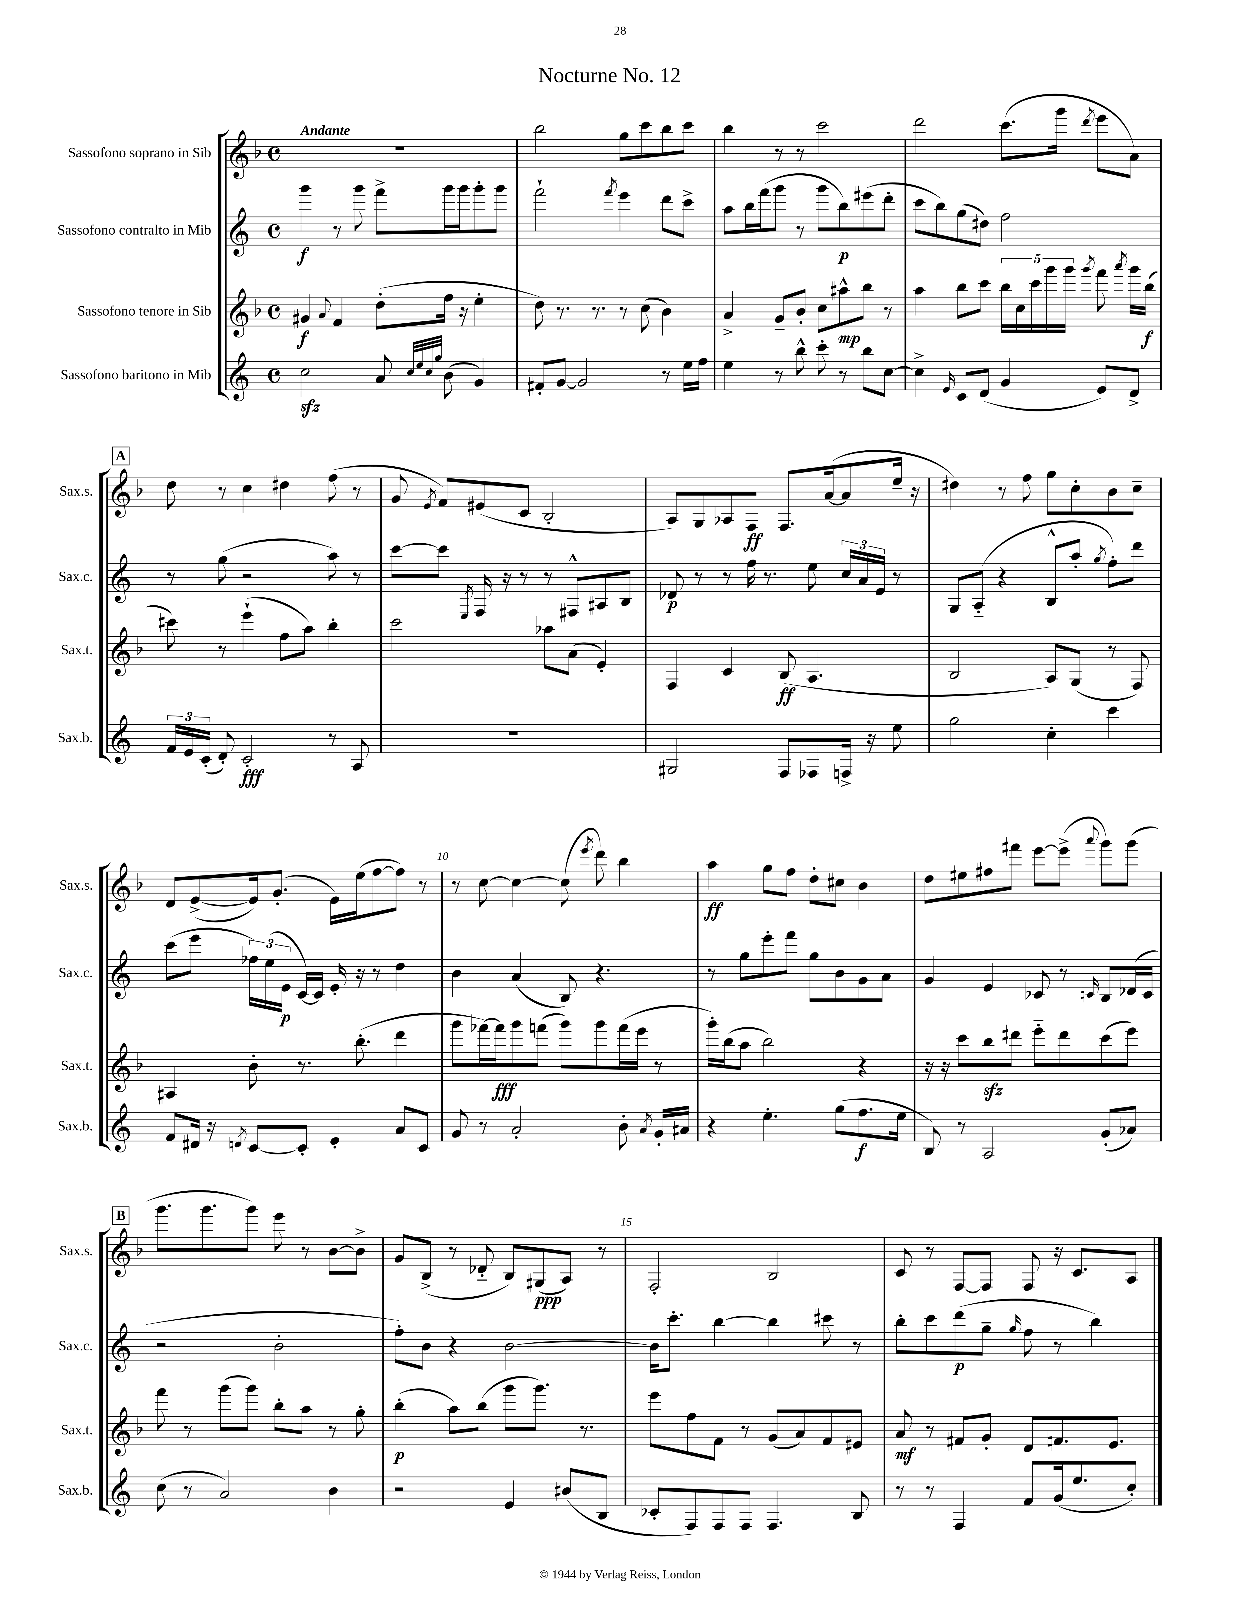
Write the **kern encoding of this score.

**kern	**kern	**kern	**kern
*staff4	*staff3	*staff2	*staff1
*clefG2	*clefG2	*clefG2	*clefG2
*k[]	*k[b-]	*k[]	*k[b-]
*M4/4	*M4/4	*M4/4	*M4/4
*met(c)	*met(c)	*met(c)	*met(c)
2cc	4g#	4ggg	1r
.	8qqa	.	.
.	4f	8r	.
.	.	8ggg	.
8a	(8dd'	8fff^	.
32qqcc	.	.	.
32qqee	.	.	.
32qqcc	.	.	.
32qqgg	.	.	.
(8b	16ff	16ggg	.
.	16r	16ggg	.
4g)	4ee'	8ggg'	.
.	.	8ggg	.
=	=	=	=
8f#'	8dd)	2fff`	2bb-
[8g	8.r	.	.
2g]	.	.	.
.	8.r	.	.
.	.	8qfff	.
.	8r	4eee	8gg
.	(8cc	.	8ccc
8r	4b-)	8ddd	8bb-
16ee	.	8ccc^	8ccc
16ff	.	.	.
=	=	=	=
4ee	4a^	8aa	4bb-
.	.	16bb	.
.	.	(16fff	.
8r	8g~	8ggg	8r
8bb^^	8b-'	8r	8r
8ccc'	8cc	8ggg	2ccc
8r	8aa#^^	8bb)	.
8bb	8bb-	(8eee#	.
[8cc	8r	8ddd'	.
=	=	=	=
4cc^]	4aa	8ccc	2ddd
.	.	8bb)	.
16qqe	.	.	.
8c	8bb-	(8gg	.
(8d	8ccc	8dd#)	.
4g	20bb-	2ff	(8.ccc
.	20cc	.	.
.	20ccc	.	.
.	20ggg	.	.
.	.	.	16ggg
.	20ggg	.	.
.	8qggg	.	8qddd
8e)	8fff	.	8eee
.	8qaaa	.	.
8d^	16ggg	.	8a)
.	(16bb-	.	.
=	=	=	=
24f	8ccc#)	8r	8dd
24e	.	.	.
(24c'	.	.	.
8d')	8r	(8gg	8r
2c'	(4eee`	2r	4cc
.	8ff	.	4dd#
.	8aa)	.	.
8r	4bb-'	8aa)	(8ff
8A	.	8r	8r
=	=	=	=
1r	2ccc	[8ccc	8g
.	.	.	8qe
.	.	8ccc]	8f)
.	.	8qE	.
.	.	16F	(8e#
.	.	16r	.
.	.	8r	8c
.	8aa-	8r	2B-'
.	(8a	8F#^^	.
.	4e')	8A#	.
.	.	8B	.
=	=	=	=
2G#	4F	8d-	8A)
.	.	8r	8G
.	4c	8r	8A-
.	.	16ff	8F
.	.	8.r	.
8F	(8B-	.	8.F
8F-	4.A	8ee	.
.	.	.	([16a
16F^	.	24cc	8a]
.	.	24a	.
16r	.	.	.
.	.	24e	.
8ee	.	8r	16ee~
.	.	.	16r
=	=	=	=
2gg	2B-	8G	4dd#)
.	.	(8A'~	.
.	.	4r	8r
.	.	.	8ff
4cc'	8A)	8B^^	8gg
.	(8G	8aa'	8cc'
.	.	8qgg	.
4ccc	8r	8ff')	8b-
.	8F)	8ddd	8cc~
=	=	=	=
8f	4A#	(8ccc	8d
16d#	.	8eee	([8e^
16r	.	.	.
8qd	.	.	.
[8c	8b-'	24ff-)	16e])
.	.	(24ee	.
.	.	.	(8.g'
.	.	24e	.
8c']	8.r	[16c)	.
.	.	16c]	.
4e'	.	16e'	16e)
.	(8.bb-'	16r	(16ee
.	.	8r	[8ff
8a	4ddd	4dd	8ff])
8c	.	.	8r
=	=	=	=
8g	8ggg	4b	8r
8r	[16fff-)	.	[8cc
.	16fff-]	.	.
2a'	8ggg	(4a	4cc_
.	(8fff	.	.
.	8ggg)	8B)	(8cc]
.	.	.	8qeee
.	8ggg	4.r	8ddd)
8b'	(16fff	.	4bb-
.	16eee	.	.
8qa	.	.	.
16g'	8r	.	.
16a#	.	.	.
=	=	=	=
4r	16ggg')	8r	4aa
.	(16bb-	.	.
.	8aa	8gg	.
4.ee'	2bb-)	8eee'	8gg
.	.	8fff	8ff
.	.	8gg	8dd'
(8gg	.	8b	8cc#
8.ff	4r	8g	4b-
.	.	8a	.
16ee	.	.	.
=	=	=	=
8B)	16r	4g	8dd
.	16r	.	.
8r	8ccc	.	8ee#
2A	8bb-	4e	8ff#
.	8ddd#	.	8fff#
.	8eee'~	8c-	[8eee
.	8ddd#	8r	(8eee^]
.	.	16qqc	8qqaaa
(8g'	(8ccc	8B	8ggg)
8a-)	8eee)	(16d-	(8ggg
.	.	16c	.
=	=	=	=
(8cc	8fff	2r	8.ggg
8r	8r	.	.
.	.	.	8.ggg
2a)	(8ggg	.	.
.	8ggg)	.	8ggg)
.	8bb-'	2b'	8eee
.	8aa	.	8r
4b	8r	.	[8b-
.	8gg'	.	8b-^]
=	=	=	=
2r	(4bb-'	8ff')	8g
.	.	8b	(8B-^
.	8aa)	4r	8r
.	(8bb-	.	8d-'~
4e	8ggg	[2b	8B-)
.	8.ggg)	.	(8G#
(8b#	.	.	8A)
.	8.r	.	.
8B	.	.	8r
=	=	=	=
8c-'	8eee	16b]	2F'
.	.	8.ccc'	.
8F)	8ff	.	.
8F	8f	[4bb	.
8F	8r	.	.
4.F	(8g	4bb]	2B-
.	8a)	.	.
.	8f	8ccc#	.
8B	8e#	8r	.
=	=	=	=
8r	8a	8bb'	8c
8r	8r	8ccc	8r
4F	8f#	(8ddd	[8F
.	8g'	8gg~	8F]
.	.	16qqgg	.
8f	8d	8ff	8F
(16g	8.f	8r	16r
8.ee	.	.	8.c
.	.	4bb)	.
.	8.e	.	.
8cc')	.	.	8A
==	==	==	==
*-	*-	*-	*-
